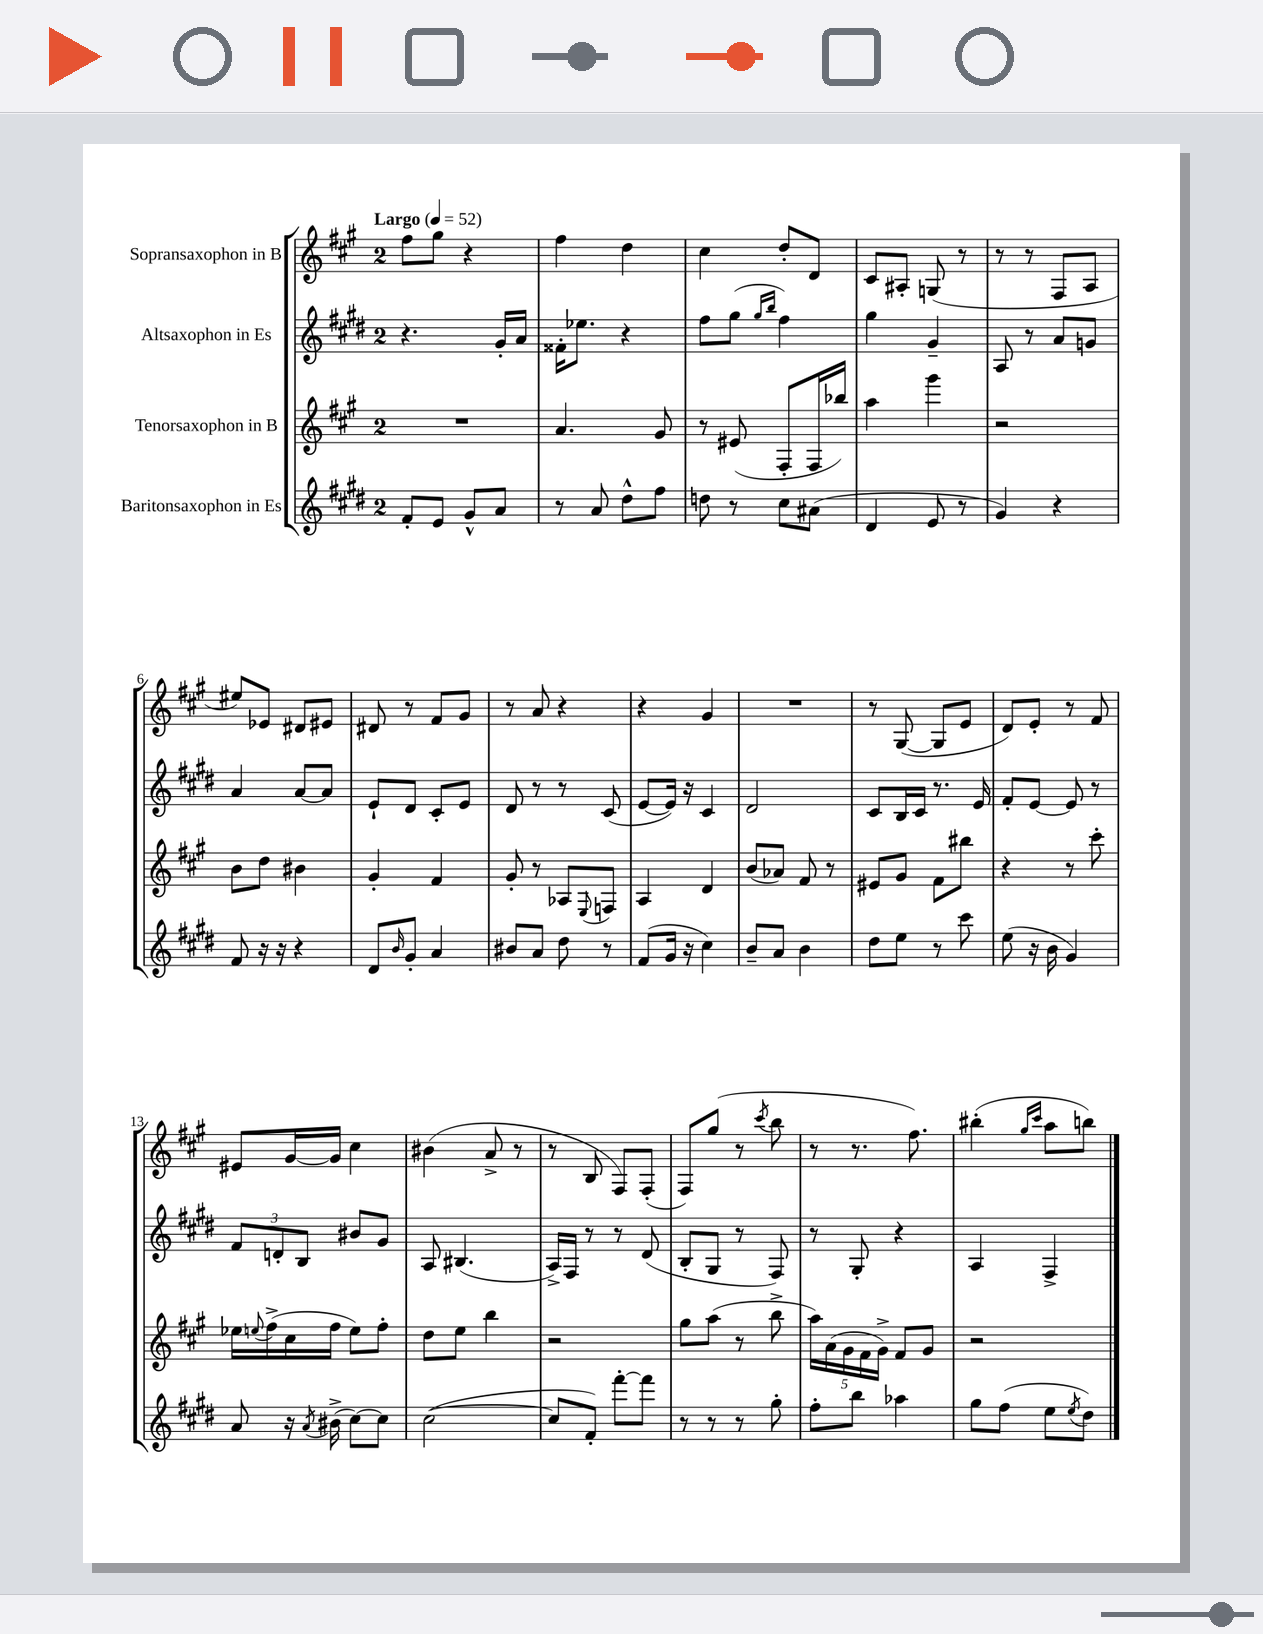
<<
\new StaffGroup <<
\new Staff = "s0" \with { instrumentName = "Sopransaxophon in B" } {
    \clef treble \key a \major \once \override Staff.TimeSignature.style = #'single-digit \time 2/4 \tempo "Largo" 4 = 52
    fis''8 gis''8 r4 |
    fis''4 d''4 |
    cis''4 d''8-. d'8 |
    cis'8 ais8-. g8( r8 |
    r8 r8 fis8 a8 |
    eis''8) ees'8 dis'8 eis'8 |
    dis'8 r8 fis'8 gis'8 |
    r8 a'8 r4 |
    r4 gis'4 |
    R2 |
    r8 gis8~( gis8 e'8 |
    d'8) e'8-. r8 fis'8 |
    eis'8 gis'16~ gis'16 cis''4 |
    bis'4( a'8-> r8 |
    r8 b8 fis8) fis8-.( |
    fis8) gis''8( r8 \acciaccatura { cis'''8 } b''8 |
    r8 r8. fis''8.) |
    bis''4-.( \grace { gis''16 cis'''16 } a''8 b''8) \bar "|." |
}
\new Staff = "s1" \with { instrumentName = "Altsaxophon in Es" } {
    \clef treble \key e \major \once \override Staff.TimeSignature.style = #'single-digit \time 2/4
    r4. gis'16-. a'16 |
    fisis'16-. ees''8. r4 |
    fis''8 gis''8( \grace { gis''16 b''16 } fis''4) |
    gis''4 gis'4-- |
    a8 r8 a'8 g'8 |
    a'4 a'8~ a'8 |
    e'8-! dis'8 cis'8-. e'8 |
    dis'8 r8 r8 cis'8( |
    e'8~ e'16) r16 cis'4 |
    dis'2 |
    cis'8 b16 cis'16 r8. e'16 |
    fis'8-. e'8~ e'8 r8 |
    \tuplet 3/2 { fis'8 d'8-. b8 } bis'8 gis'8 |
    a8 bis4.( |
    a16->) fis16 r8 r8 dis'8( |
    b8-. gis8 r8 fis8) |
    r8 gis8-. r4 |
    a4 fis4-> \bar "|." |
}
\new Staff = "s2" \with { instrumentName = "Tenorsaxophon in B" } {
    \clef treble \key a \major \once \override Staff.TimeSignature.style = #'single-digit \time 2/4
    R2 |
    a'4. gis'8 |
    r8 eis'8( fis8-. fis16 bes''16) |
    a''4 gis'''4 |
    r2 |
    b'8 d''8 bis'4 |
    gis'4-. fis'4 |
    gis'8-. r8 aes8 \appoggiatura { e8 } f8 |
    a4 d'4 |
    b'8( aes'8) fis'8 r8 |
    eis'8 gis'8 fis'8 bis''8 |
    r4 r8 cis'''8-. |
    ees''16 \appoggiatura { e''8 } fis''16->( cis''16 fis''16 e''8) fis''8-. |
    d''8 e''8 b''4 |
    r2 |
    gis''8 a''8( r8 b''8-> |
    \tuplet 5/4 { a''16) a'16( gis'16 fis'16 gis'16->) } fis'8 gis'8 |
    r2 \bar "|." |
}
\new Staff = "s3" \with { instrumentName = "Baritonsaxophon in Es" } {
    \clef treble \key e \major \once \override Staff.TimeSignature.style = #'single-digit \time 2/4
    fis'8-. e'8 gis'8-^ a'8 |
    r8 a'8 dis''8-^ fis''8 |
    d''8 r8 cis''8 ais'8( |
    dis'4 e'8 r8 |
    gis'4) r4 |
    fis'8 r16 r16 r4 |
    dis'8 \grace { b'16 } gis'8-. a'4 |
    bis'8 a'8 dis''8 r8 |
    fis'8( gis'16 r16 cis''4) |
    b'8-- a'8 b'4 |
    dis''8 e''8 r8 cis'''8 |
    e''8( r16 b'16 gis'4) |
    a'8 r16 \acciaccatura { a'8 } bis'16->( cis''8~) cis''8 |
    cis''2~( |
    cis''8 fis'8-.) fis'''8~-. fis'''8 |
    r8 r8 r8 gis''8-. |
    fis''8-. b''8 aes''4 |
    gis''8 fis''8( e''8 \acciaccatura { e''8 } dis''8) \bar "|." |
}
>>
>>
